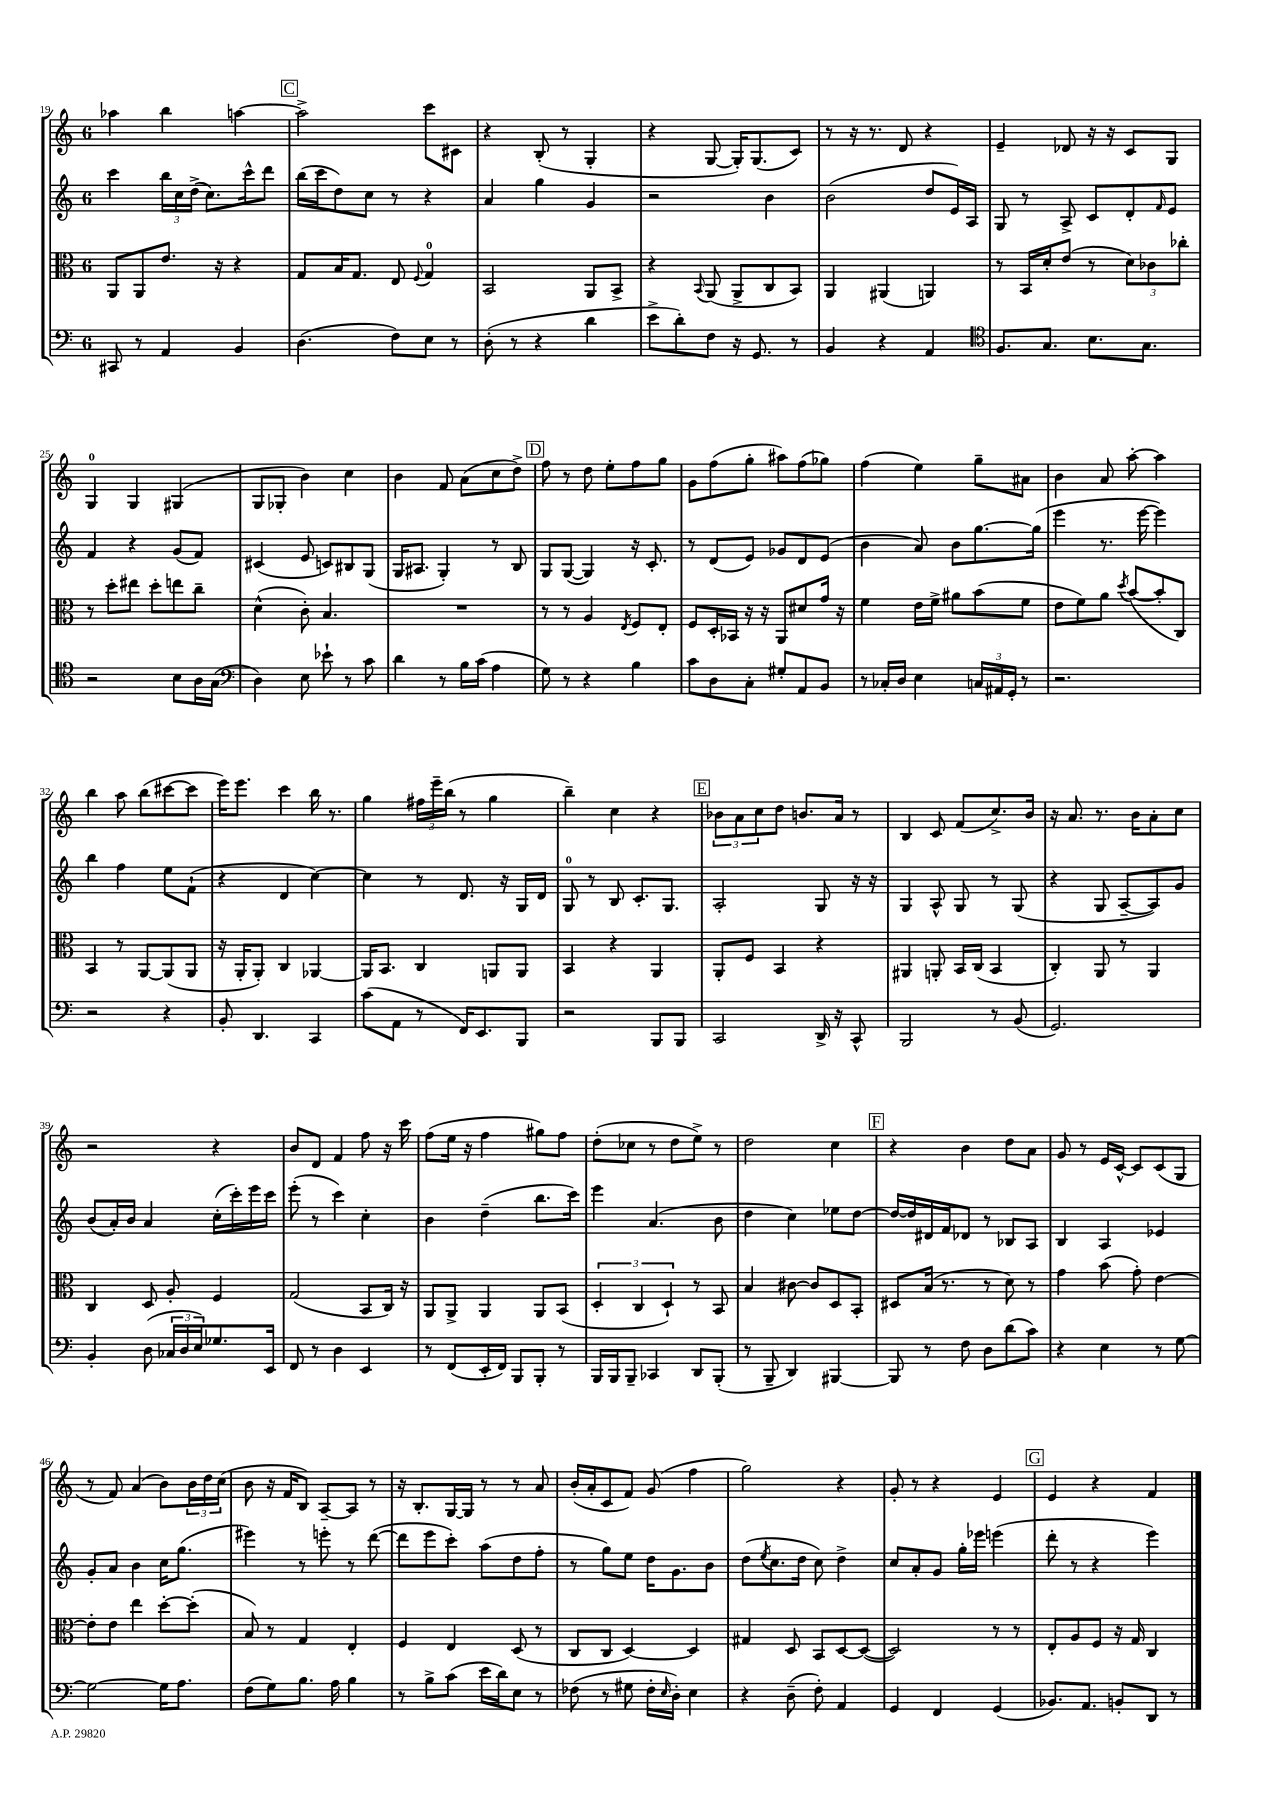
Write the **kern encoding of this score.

**kern	**kern	**kern	**kern
*part4	*part3	*part2	*part1
*staff4	*staff3	*staff2	*staff1
*clefF4	*clefC3	*clefG2	*clefG2
*k[]	*k[]	*k[]	*k[]
*M6/8	*M6/8	*M6/8	*M6/8
=19	=19	=19	=19
8CC#X/	8AA/L	4ccc\	4aa-X\
8r	8AA/	.	.
4AA/	8.e/J	24bb\LL	4bb\
.	.	24cc\	.
.	.	(24dd^\JJ	.
.	.	8.cc\L)	.
.	16r	.	.
4BB/	4r	.	[4aan\
.	.	16ccc^^\k	.
.	.	8ddd\J	.
!!LO:REH:place=s1:t=C
=20	=20	=20	=20
(4.D\	8G/L	(16bb\LL	2aa^\]
.	.	16ccc\J	.
.	16B/K	8dd\)	.
.	8.G/J	.	.
.	.	8cc\J	.
8F\L)	8E/	8r	.
.	8qqF/	.	.
8E\J	4G/	4r	8ccc\L
8r	.	.	8c#X\J
=21	=21	=21	=21
(8D'\	2BB/	4a/	4r
8r	.	.	.
4r	.	4gg\	(8B'/
.	.	.	8r
4d\	8AA/L	4g/	4G'/
.	8BB^/J	.	.
=22	=22	=22	=22
8e^\L	4r	2r	4r
8d'\)	.	.	.
.	8qqBB/	.	.
8F\J	(8AA/	.	[8G/
16r	8AA^/L	.	16G'/KL])
8.GG/	.	.	(8.G/
.	8C/	4b\	.
8r	8BB/J)	.	8c/J)
=23	=23	=23	=23
4BB/	4AA/	(2b\	8r
.	.	.	16r
.	.	.	8.r
4r	(4AA#X/	.	.
.	.	.	8d/
4AA/	4AAn/)	8dd/L	4r
.	.	16e/L)	.
.	.	16A/JJ	.
=24	=24	=24	=24
*clefC4	*	*	*
8.F/L	8r	8G/	4e~/
.	16BB/LL	8r	.
8.G/J	16d'/J	.	.
.	(8e/J	8A^/	8d-X/
8.B\L	8r	8c/L	16r
.	.	.	16r
.	12d\L)	8d'/	8c/L
8.G\J	.	.	.
.	12c-X\	.	.
.	.	16qqf/	.
.	.	8e/J	8G/J
.	12cc-X'\J	.	.
!!LO:LB:g=z
=25	=25	=25	=25
2r	8r	4f/	4G/
.	8dd'\L	.	.
.	8ee#X\J	4r	4G/
.	8dd'\L	.	.
8B\L	8een\	(8g/L	(4G#X/
16A\L	8cc~\J	8f/J)	.
(16G\JJ	.	.	.
=26	=26	=26	=26
*clefF4	*	*	*
4D\)	(4d^^\	(4c#X/	8G/L
.	.	.	8G-X'/J
8E\	8c'\)	8e/	4b\)
8e-X`\	4.B/	8cn/L)	.
8r	.	8B#X/	4cc\
8c\	.	(8G/J	.
=27	=27	=27	=27
4d\	2.r	16G/KL	4b\
.	.	8.A#X/J	.
8r	.	4G'/)	8f/
16B\LL	.	.	(8a\L
(16c\JJ	.	.	.
4A\	.	8r	8cc\
.	.	8B/	8dd^\J)
!!LO:REH:place=s1:t=D
=28	=28	=28	=28
8G\)	8r	8G/L	8ff\
8r	8r	([8G/J	8r
4r	4A/	4G/])	8dd\
.	.	.	8ee'\L
.	8qE/	.	.
4B\	8F/L	16r	8ff\
.	.	8.c'/	.
.	8E'/J	.	8gg\J
=29	=29	=29	=29
8c\L	8F/L	8r	8g\L
8D\	16D'/L	(8d/L	(8ff\
.	16BB-X/JJ	.	.
8C'\J	16r	8e/J)	8gg'\J
.	16r	.	.
8G#X'/L	8AA/L	8g-X/L	8aa#X\L)
8AA/	8d#X/	8d/	(8ff\
8BB/J	16g/Jk	(8e/J	8gg-X\J)
.	16r	.	.
=30	=30	=30	=30
8r	4f\	4b\	(4ff\
16C-X'/LL	.	.	.
16D/JJ	.	.	.
4E\	16e\LL	8a/)	4ee\)
.	16f^\JJ	.	.
.	8a#X\L	8b\L	.
24Cn/LL	(8b\	[8.gg\	8gg~\L
24AA#X/	.	.	.
24GG'/JJ	.	.	.
8r	8f\J	.	8a#X\J
.	.	(16gg\Jk]	.
=31	=31	=31	=31
2.r	8e\L	4eee\	4b\
.	8f\)	.	.
.	8a\J	8.r	8a/
.	8qdd/	.	.
.	([8b/L	.	[8aa'\
.	.	[16eee\	.
.	8b'/]	4eee\])	4aa\]
.	8C/J)	.	.
!!LO:LB:g=z
=32	=32	=32	=32
2r	4BB/	4bb\	4bb\
.	8r	4ff\	8aa\
.	[8AA/L	.	(8bb\L
4r	(8AA/]	8ee\L	[8ccc#X\
.	8AA/J	(8f`\J	8ccc#\J]
=33	=33	=33	=33
8BB'/	16r	4r	16eee\KL)
.	16AA'/KL	.	8.eee\J
4.DD/	8AA'/J)	.	.
.	4C/	4d/	4ccc\
4CC/	[4AA-X/	[4cc\)	16bb\
.	.	.	8.r
=34	=34	=34	=34
(8c\L	16AA-/KL]	4cc\]	4gg\
.	8.BB/J	.	.
8AA\J	.	.	.
8r	4C/	8r	24ff#X\LL
.	.	.	24eee~\
.	.	.	(24bb\JJ
16FF/KL)	.	8.d/	8r
8.EE/	.	.	.
.	8AAn/L	.	4gg\
.	.	16r	.
8BBB/J	8AA/J	16G/LL	.
.	.	16d/JJ	.
=35	=35	=35	=35
2r	4BB/	8G/	4bb~\)
.	.	8r	.
.	4r	8B/	4cc\
.	.	8.c'/L	.
8BBB/L	4AA/	.	4r
.	.	8.G/J	.
8BBB/J	.	.	.
!!LO:REH:place=s1:t=E
=36	=36	=36	=36
2CC/	8AA'/L	2A'/	12b-X\L
.	.	.	12a\
.	8F/J	.	.
.	.	.	12cc\
.	4BB/	.	8dd\J
.	.	.	8.bn/L
16DD^/	4r	8G/	.
16r	.	.	16a/Jk
8CC^^/	.	16r	8r
.	.	16r	.
=37	=37	=37	=37
2BBB/	4AA#X/	4G/	4B/
.	8AAn'/	8A^^/	8c/
.	16BB/LL	8G/	(8f/L
.	(16C/JJ	.	.
8r	4BB/	8r	8.cc^/)
(8BB/	.	(8G/	.
.	.	.	16b/Jk
=38	=38	=38	=38
2.GG/)	4C'/)	4r	16r
.	.	.	8.a/
.	8AA/	8G/	8.r
.	8r	[8A~/L	.
.	.	.	16b\KL
.	4AA/	8A/])	8a'\
.	.	8g/J	8cc\J
!!LO:LB:g=z
=39	=39	=39	=39
4BB'/	4C/	(8b/L	2r
.	.	16a'/L)	.
.	.	16b/JJ	.
(8D\	8D/	4a/	.
24C-X/LL	8A'/	.	.
24D/	.	.	.
24E/J)	.	.	.
8.G-X/	4F/	(16cc'\LL	4r
.	.	16ccc'\)	.
.	.	16eee\	.
16EE/Jk	.	16ccc\JJ	.
=40	=40	=40	=40
8FF/	(2G/	(8eee'\	8b/L
8r	.	8r	8d/J
4D\	.	4ccc\)	4f/
4EE/	8BB/L	4cc'\	8ff\
.	16C/Jk)	.	16r
.	16r	.	16ccc\
=41	=41	=41	=41
8r	8AA/L	4b\	(8ff\L
(8FF/L	8AA^/J	.	16ee\Jk
.	.	.	16r
16EE'/L	4AA/	(4dd~\	4ff\
16FF/JJ)	.	.	.
8BBB/L	.	.	.
8BBB'/J	8AA/L	8.bb\L	8gg#X\L)
8r	(8BB/J	.	8ff\J
.	.	16ccc\Jk)	.
=42	=42	=42	=42
16BBB/LL	6D'/	4eee\	(8dd'\L
16BBB/J	.	.	.
8BBB~/J	.	.	8cc-X\J
.	6C/	.	.
4CC-X/	.	(4.a/	8r
.	6D`/)	.	.
.	.	.	8dd\L
8DD/L	8r	.	8ee^\J)
(8BBB'/J	8BB/	8b\	8r
=43	=43	=43	=43
8r	4B/	4dd\	2dd\
8BBB~/	.	.	.
4DD/)	[8c#X\	4cc\)	.
.	8c#/L]	.	.
[4BBB#X/	8D/	8ee-X\L	4cc\
.	8BB'/J	[8dd\J	.
!!LO:REH:place=s1:t=F
=44	=44	=44	=44
8BBB#/]	8D#X/L	16dd/LL_	4r
.	.	16dd/]	.
8r	(16B/Jk	16d#X/	.
.	8.r	16f/J	.
8F\	.	8d-X/J	4b\
8D\L	8r	8r	.
(8d\	8d\)	8B-X/L	8dd\L
8c\J)	8r	8A/J	8a\J
=45	=45	=45	=45
4r	4g\	4B/	8g/
.	.	.	8r
4E\	(8b\	4A/	16e/LL
.	.	.	[16c^^/JJ
.	8g'\)	.	8c/L]
8r	[4e\	4e-X/	(8c/
[8G\	.	.	8G/J
!!LO:LB:g=z
=46	=46	=46	=46
2G\_	8e'\L]	8g'/L	8r
.	8e\J	8a/J	8f/)
.	4ee\	4b\	(4a/
16G\KL]	[8dd'\L	16cc\KL	8b\L)
8.A\J	.	(8.gg\J	.
.	(8dd'\J]	.	24b\L
.	.	.	24dd\
.	.	.	(24cc\JJ
=47	=47	=47	=47
(8F\L	8B/)	4eee#X\)	8b\
8G\)	8r	.	16r
.	.	.	16f/KL
8.B\J	4G/	8r	8B/J)
.	.	8eeen'\	[8A~/L
16A\	.	.	.
4B\	4E'/	8r	8A/J]
.	.	([8ddd\	8r
=48	=48	=48	=48
8r	4F/	8ddd\L]	16r
.	.	.	8.B'/L
8B^\L	.	8eee\	.
(8c\J	4E/	8ccc'\J)	[16G/L
.	.	.	16G/JJ]
16e\LL	.	(8aa\L	8r
16d\J)	.	.	.
8E\J	(8D/	8dd\	8r
8r	8r	8ff'\J	8a/
=49	=49	=49	=49
(8F-X\	8C/L	8r	(16b'/LL
.	.	.	16a'/J
8r	8C/J	8gg\L)	8c/
8G#X\	[4D/)	8ee\J	8f/J)
16F-'\LL	.	16dd\KL	(8g/
16qqE/	.	.	.
16D'\JJ)	.	8.g\	.
4E\	4D/]	.	4ff\
.	.	8b\J	.
=50	=50	=50	=50
4r	4G#X/	(8dd\L	2gg\)
.	.	8qee/	.
.	.	8.cc\	.
(8D~\	8D/	.	.
.	.	16dd\Jk	.
8F'\)	8BB/L	8cc\)	.
4AA/	[8D/	4dd^\	4r
.	(8D/J_	.	.
=51	=51	=51	=51
4GG/	2D/])	8cc/L	8g'/
.	.	8a'/	8r
4FF/	.	8g/J	4r
.	.	16gg'\LL	.
.	.	16eee-X\JJ	.
(4GG/	8r	(4eeen\	4e/
.	8r	.	.
!!LO:REH:place=s1:t=G
=52	=52	=52	=52
8.BB-X/L)	8E'/L	8ddd'\	4e/
.	8A/	8r	.
8.AA/J	.	.	.
.	8F/J	4r	4r
8BBn'/L	16r	.	.
.	16G/	.	.
8DD/J	4C/	4eee\)	4f/
8r	.	.	.
==	==	==	==
*-	*-	*-	*-
